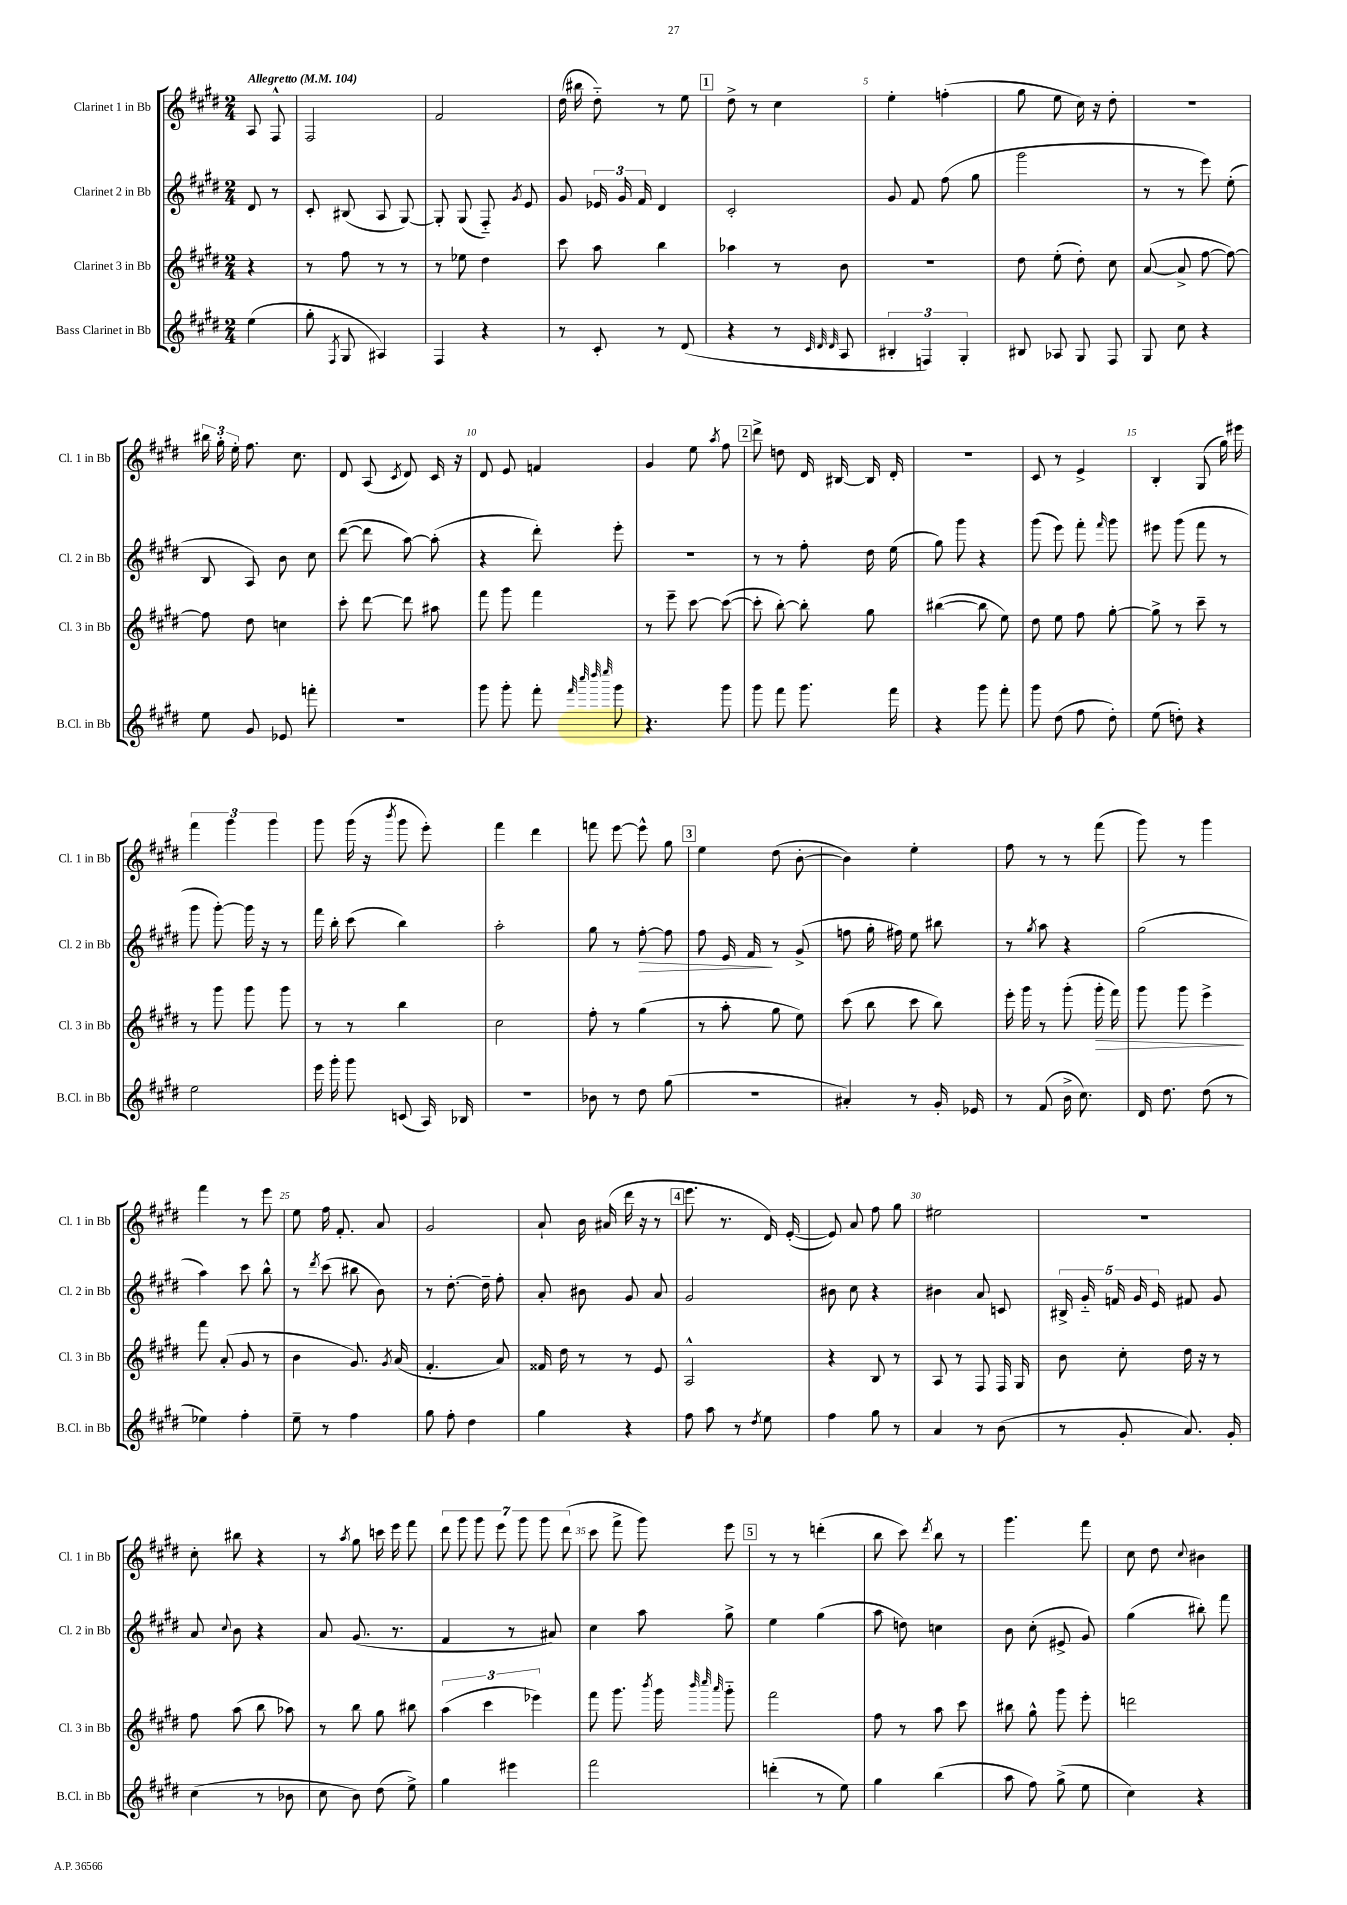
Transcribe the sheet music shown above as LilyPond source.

<<
\new StaffGroup <<
\new Staff = "s0" \with { instrumentName = "Clarinet 1 in Bb" shortInstrumentName = "Cl. 1 in Bb" } {
    \clef treble \key e \major \numericTimeSignature \time 2/4 \partial 4 \tempo "Allegretto" 4 = 104
    \autoBeamOff a8 fis8-^ |
    fis2 |
    fis'2 |
    dis''16( bis''16 dis''8-_) r8 e''8 |
    \mark \markup { \box "1" } dis''8-> r8 cis''4 |
    e''4-. f''4-.( |
    gis''8 e''8 cis''16) r16 dis''8-. |
    r2 |
    \tuplet 3/2 { bis''16 gis''16-. e''16-. } fis''8. cis''8. |
    dis'8 a8( \acciaccatura { cis'8 } dis'8) cis'16 r16 |
    dis'8 e'8 f'4 |
    gis'4 e''8 \acciaccatura { a''8 } fis''8 |
    \mark \markup { \box "2" } dis'''8-> d''8 dis'16 bis16~ bis16 dis'16-. |
    R2 |
    cis'8 r8 e'4-> |
    b4-. gis8( gis''16) eis'''16 |
    \tuplet 3/2 { fis'''4 gis'''4 gis'''4 } |
    gis'''8 gis'''16( r16 \acciaccatura { b'''8 } gis'''8 e'''8-.) |
    fis'''4 dis'''4 |
    f'''8 e'''8~ e'''8-^ gis''8 |
    \mark \markup { \box "3" } e''4 dis''8( b'8~-. |
    b'4) e''4-. |
    fis''8 r8 r8 fis'''8( |
    gis'''8) r8 gis'''4 |
    fis'''4 r8 e'''8 |
    e''8 fis''16 fis'8.-. a'8 |
    gis'2 |
    a'8-! b'16 ais'16( dis'''16 r16 r8 |
    \mark \markup { \box "4" } e'''8. r8. dis'16) e'16~-.( |
    e'8) a'8 fis''8 gis''8 |
    eis''2 |
    R2 |
    cis''8-. bis''8 r4 |
    r8 \acciaccatura { a''8 } gis''8 c'''16 e'''16 fis'''8 |
    \tuplet 7/4 { dis'''8 gis'''8 gis'''8 e'''8 gis'''8 gis'''8 dis'''8( } |
    cis'''8 fis'''8-> gis'''8) e'''8 |
    \mark \markup { \box "5" } r8 r8 d'''4-.( |
    b''8 cis'''8) \acciaccatura { dis'''8 } b''8 r8 |
    gis'''4. fis'''8 |
    cis''8 dis''8 \appoggiatura { cis''8 } bis'4 \bar "|." |
}
\new Staff = "s1" \with { instrumentName = "Clarinet 2 in Bb" shortInstrumentName = "Cl. 2 in Bb" } {
    \clef treble \key e \major \numericTimeSignature \time 2/4 \partial 4
    \autoBeamOff dis'8 r8 |
    cis'8-. bis8( a8 gis8~) |
    gis8-. gis8( fis8-_) \acciaccatura { gis'8 } e'8 |
    gis'8 \tuplet 3/2 { ees'16 gis'16 fis'16 } dis'4 |
    \mark \markup { \box "1" } cis'2-. |
    gis'8 fis'8 fis''8( gis''8 |
    gis'''2 |
    r8 r8 e'''8) e''8-.( |
    b8 a8) b'8 cis''8 |
    dis'''8~( dis'''8 a''8~) a''8-.( |
    r4 dis'''8-.) e'''8-. |
    r2 |
    \mark \markup { \box "2" } r8 r8 fis''8-. dis''16 e''16( |
    gis''8) gis'''8 r4 |
    gis'''8( e'''8) fis'''8-. \grace { fis'''16 } gis'''8 |
    eis'''8 gis'''8( fis'''8 r8 |
    gis'''8 gis'''8~-.) gis'''16 r16 r8 |
    fis'''16 b''16-. cis'''8( b''4) |
    a''2-. |
    gis''8 r8 fis''8~-.\> fis''8 |
    \mark \markup { \box "3" } fis''8 e'16 fis'16\! r8 gis'8->( |
    f''8 gis''16-. fis''16) e''8 bis''8 |
    r8 \acciaccatura { gis''8 } a''8 r4 |
    gis''2( |
    a''4) cis'''8 b''8-^ |
    r8 \acciaccatura { dis'''8 } cis'''8( bis''8 b'8) |
    r8 dis''8.~-. dis''16-- fis''8-. |
    a'8-. bis'8 gis'8 a'8 |
    \mark \markup { \box "4" } gis'2 |
    bis'8 cis''8 r4 |
    bis'4 a'8 c'8 |
    \tuplet 5/4 { bis16-> gis'16-_ f'16 gis'16 e'16 } fis'8 gis'8 |
    a'8 \appoggiatura { cis''8 } b'8 r4 |
    a'8 gis'8.( r8. |
    fis'4 r8 ais'8) |
    cis''4 a''8 gis''8-> |
    \mark \markup { \box "5" } e''4 gis''4( |
    a''8 d''8) c''4 |
    b'8 cis''8-.( eis'8-> gis'8) |
    gis''4( bis''8-.) fis'''8 \bar "|." |
}
\new Staff = "s2" \with { instrumentName = "Clarinet 3 in Bb" shortInstrumentName = "Cl. 3 in Bb" } {
    \clef treble \key e \major \numericTimeSignature \time 2/4 \partial 4
    \autoBeamOff r4 |
    r8 fis''8 r8 r8 |
    r8 ees''8 dis''4 |
    cis'''8 a''8 b''4 |
    \mark \markup { \box "1" } aes''4 r8 b'8 |
    R2 |
    dis''8 e''8-.( dis''8-.) cis''8 |
    a'8~( a'8-> fis''8~ fis''8~) |
    fis''8 dis''8 c''4 |
    cis'''8-. dis'''8~ dis'''8 ais''8 |
    fis'''8 gis'''8 fis'''4 |
    r8 e'''8-- cis'''8~ cis'''8~( |
    \mark \markup { \box "2" } cis'''8-. b''8~-.) b''8-. gis''8 |
    bis''4~( bis''8 e''8) |
    dis''8 e''8 fis''8 gis''8~-. |
    gis''8-> r8 cis'''8-- r8 |
    r8 gis'''8 gis'''8 gis'''8 |
    r8 r8 b''4 |
    cis''2 |
    fis''8-. r8 gis''4( |
    \mark \markup { \box "3" } r8 a''8-. gis''8 e''8) |
    cis'''8( b''8 cis'''8 b''8) |
    e'''16-. gis'''16 r8 gis'''8-.( gis'''16-.\> fis'''16) |
    gis'''8 gis'''8 e'''4->\! |
    fis'''8 a'8-.( gis'8 r8 |
    b'4 gis'8.) \acciaccatura { gis'8 } a'16( |
    fis'4.-. a'8) |
    fisis'16 dis''16 r8 r8 e'8 |
    \mark \markup { \box "4" } a2-^ |
    r4 b8 r8 |
    a8 r8 fis8 fis16 gis16 |
    b'8 cis''8-. dis''16 r16 r8 |
    fis''8 a''8( b''8 aes''8) |
    r8 b''8 gis''8 bis''8 |
    \tuplet 3/2 { a''4( cis'''4 ees'''4) } |
    fis'''8 gis'''8. \acciaccatura { b'''8 } gis'''16 \grace { b'''32 cis''''32 a'''32 } gis'''8-_ |
    \mark \markup { \box "5" } fis'''2 |
    fis''8 r8 a''8 cis'''8 |
    bis''8 gis''8-^ gis'''8 e'''8-. |
    d'''2 \bar "|." |
}
\new Staff = "s3" \with { instrumentName = "Bass Clarinet in Bb" shortInstrumentName = "B.Cl. in Bb" } {
    \clef treble \key e \major \numericTimeSignature \time 2/4 \partial 4
    \autoBeamOff e''4( |
    gis''8-. \acciaccatura { fis8 } gis8 ais4) |
    fis4 r4 |
    r8 cis'8-. r8 dis'8( |
    \mark \markup { \box "1" } r4 r8 \grace { cis'32 dis'32 dis'32 } a8 |
    \tuplet 3/2 { bis4-. f4) gis4-. } |
    bis8 aes8 gis8 fis8 |
    gis8 cis''8 r4 |
    e''8 gis'8 ees'8 f'''8-. |
    r2 |
    gis'''8 gis'''8-. fis'''8-. \grace { fis'''32 cis''''32 dis''''32 e''''32 } gis'''8 |
    r4. gis'''8 |
    \mark \markup { \box "2" } gis'''8 fis'''8 gis'''8. fis'''16 |
    r4 gis'''8 fis'''8-. |
    gis'''8 dis''8( fis''8 dis''8-.) |
    e''8( d''8-.) r4 |
    e''2 |
    e'''16 gis'''16-. gis'''8 c'8( a16) bes16 |
    r2 |
    bes'8 r8 dis''8 gis''8( |
    \mark \markup { \box "3" } r2 |
    ais'4-.) r8 gis'16-. ees'16 |
    r8 fis'8( b'16-> cis''8.) |
    dis'16 dis''8. dis''8( r8 |
    ees''4) fis''4-. |
    e''8-- r8 fis''4 |
    gis''8 fis''8-. dis''4 |
    gis''4 r4 |
    \mark \markup { \box "4" } fis''8 a''8 r8 \acciaccatura { dis''8 } e''8 |
    fis''4 gis''8 r8 |
    a'4 r8 b'8( |
    r8 gis'8-. a'8.) gis'16-. |
    cis''4( r8 bes'8 |
    cis''8 b'8) dis''8( e''8->) |
    gis''4 eis'''4 |
    fis'''2 |
    \mark \markup { \box "5" } d'''4-.( r8 e''8) |
    gis''4 b''4( |
    a''8 fis''8) gis''8->( e''8 |
    cis''4) r4 \bar "|." |
}
>>
>>
\layout { \context { \Score \override BarNumber.break-visibility = ##(#f #t #t) barNumberVisibility = #(every-nth-bar-number-visible 5) } }
